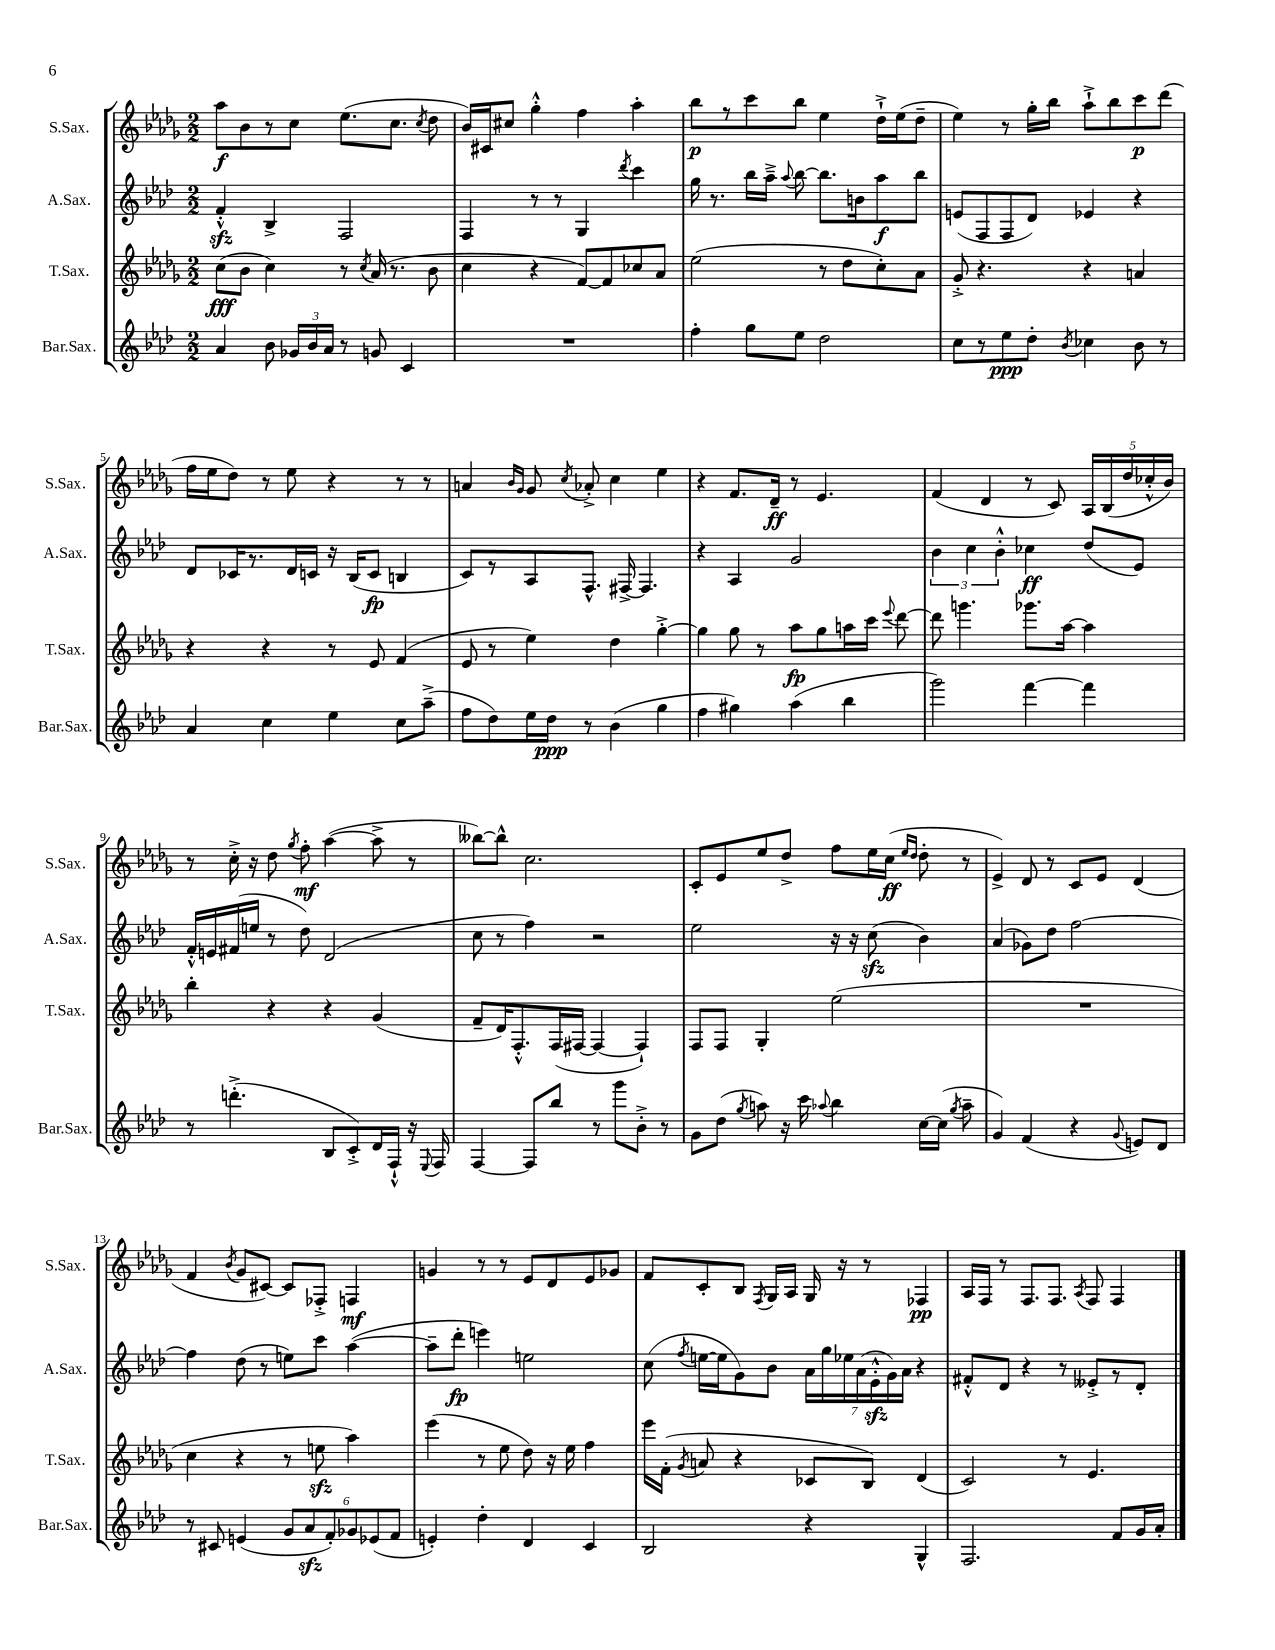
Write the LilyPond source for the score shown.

<<
\new StaffGroup <<
\new Staff = "s0" \with { instrumentName = "S.Sax." shortInstrumentName = "S.Sax." } {
    \clef treble \key des \major \numericTimeSignature \time 2/2
    \autoBeamOff aes''8[\f bes'8 r8 c''8] ees''8.[( c''8.] \acciaccatura { c''8 } des''8 |
    bes'16[) cis'16 cis''8] ges''4-.-^ f''4 aes''4-. |
    bes''8[\p r8 c'''8 bes''8] ees''4 des''16[-!-> ees''16( des''8]-- |
    ees''4) r8 ges''16[-. bes''16] aes''8[-!-> bes''8 c'''8\p des'''8]( |
    f''16[ ees''16 des''8]) r8 ees''8 r4 r8 r8 |
    a'4 \grace { bes'16[ ges'16] } ges'8 \acciaccatura { c''8 } aes'8-.-> c''4 ees''4 |
    r4 f'8.[ des'16]--\ff r8 ees'4. |
    f'4( des'4 r8 c'8) \tuplet 5/4 { aes16[ bes16( des''16 ces''16-.-^ bes'16]) } |
    r8 c''16-.-> r16 des''8 \acciaccatura { ges''8 } f''8-.\mf aes''4~( aes''8-> r8 |
    beses''8[~) beses''8]-^ c''2. |
    c'8[-. ees'8 ees''8 des''8]-> f''8[ ees''16 c''16]\ff( \grace { ees''16[ des''16] } des''8-. r8 |
    ees'4->) des'8 r8 c'8[ ees'8] des'4( |
    f'4 \acciaccatura { bes'8 } ges'8[ cis'8]~) cis'8[ fes8]-.-> f4\mf |
    g'4 r8 r8 ees'8[ des'8 ees'8 ges'8] |
    f'8[ c'8-. bes8] \acciaccatura { f8 } ges16[ aes16] ges16 r16 r8 fes4\pp |
    aes16[ f16] r8 f8.[ f8.] \acciaccatura { aes8 } f8 f4 \bar "|." |
}
\new Staff = "s1" \with { instrumentName = "A.Sax." shortInstrumentName = "A.Sax." } {
    \clef treble \key aes \major \numericTimeSignature \time 2/2
    \autoBeamOff f'4-.-^\sfz bes4-> f2 |
    f4 r8 r8 g4 \acciaccatura { des'''8 } c'''4 |
    g''16 r8. bes''16[ aes''16]---> \appoggiatura { aes''8 } bes''8~ bes''8.[ b'16 aes''8\f bes''8] |
    e'8[( f8 f8 des'8]) ees'4 r4 |
    des'8[ ces'16 r8. des'16 c'16] r16 bes16[( c'8]\fp b4 |
    c'8[) r8 aes8 f8.]-^ fis16~-> fis4. |
    r4 aes4 g'2 |
    \tuplet 3/2 { bes'4 c''4 bes'4-.-^ } ces''4\ff des''8[( ees'8]) |
    f'16[-.-^ e'16 fis'16( e''16] r8 des''8) des'2( |
    c''8 r8 f''4) r2 |
    ees''2 r16 r16 c''8\sfz( bes'4) |
    aes'4( ges'8[) des''8] f''2~ |
    f''4 des''8( r8 e''8[) c'''8] aes''4~( |
    aes''8[-- des'''8]-.\fp e'''4) e''2 |
    c''8( \acciaccatura { f''8 } e''16[~ e''16 g'8) bes'8] \tuplet 7/4 { aes'16[ g''16 ees''16 aes'16( ees'16-.-^\sfz g'16) aes'16] } r4 |
    fis'8[-.-^ des'8] r4 r8 eeses'8[-.-> r8 des'8]-. \bar "|." |
}
\new Staff = "s2" \with { instrumentName = "T.Sax." shortInstrumentName = "T.Sax." } {
    \clef treble \key des \major \numericTimeSignature \time 2/2
    \autoBeamOff c''8[\fff( bes'8] c''4) r8 \acciaccatura { c''8 } aes'16( r8. bes'8 |
    c''4 r4 f'8[~) f'8 ces''8 aes'8] |
    ees''2( r8 des''8[ c''8-.) aes'8] |
    ges'8-.-> r4. r4 a'4 |
    r4 r4 r8 ees'8 f'4( |
    ees'8 r8 ees''4) des''4 ges''4~-.-> |
    ges''4 ges''8 r8 aes''8[\fp ges''8 a''16 c'''16] \appoggiatura { ees'''8 } des'''8~ |
    des'''8 g'''4. ges'''8.[ aes''16]~ aes''4 |
    bes''4-. r4 r4 ges'4( |
    f'8[-- des'16) f8.-.-^ f16( fis16]~ fis4~ fis4-!) |
    f8[ f8] ges4-. ees''2( |
    R1 |
    c''4 r4 r8 e''8\sfz aes''4) |
    ees'''4( r8 ees''8 des''8) r16 ees''16 f''4 |
    ees'''16[ f'16]-.( \acciaccatura { ges'8 } a'8 r4 ces'8[ bes8]) des'4( |
    c'2) r8 ees'4. \bar "|." |
}
\new Staff = "s3" \with { instrumentName = "Bar.Sax." shortInstrumentName = "Bar.Sax." } {
    \clef treble \key aes \major \numericTimeSignature \time 2/2
    \autoBeamOff aes'4 bes'8 \tuplet 3/2 { ges'16[ bes'16 aes'16] } r8 g'8 c'4 |
    R1 |
    f''4-. g''8[ ees''8] des''2 |
    c''8[ r8 ees''8\ppp des''8]-. \acciaccatura { bes'8 } ces''4 bes'8 r8 |
    aes'4 c''4 ees''4 c''8[ aes''8]--->( |
    f''8[ des''8) ees''16 des''16]\ppp r8 bes'4( g''4 |
    f''4 gis''4) aes''4( bes''4 |
    g'''2) f'''4~ f'''4 |
    r8 d'''4.-.->( bes8[ c'8-.->) des'16 f16]-!-^ r16 \appoggiatura { ees8 } f16 |
    f4~ f8[ bes''8] r8 g'''8[ bes'8]-.-> r8 |
    g'8[ des''8]( \acciaccatura { g''8 } a''8) r16 c'''16 \appoggiatura { aes''8 } bes''4 c''16[~ c''16]( \acciaccatura { g''8 } aes''8-- |
    g'4) f'4( r4 \appoggiatura { g'8 } e'8[) des'8] |
    r8 cis'8 e'4( \tuplet 6/4 { g'8[ aes'8\sfz f'8-.) ges'8 ees'8( f'8] } |
    e'4-.) des''4-. des'4 c'4 |
    bes2 r4 g4-^ |
    f2. f'8[ g'16 aes'16]-. \bar "|." |
}
>>
>>
